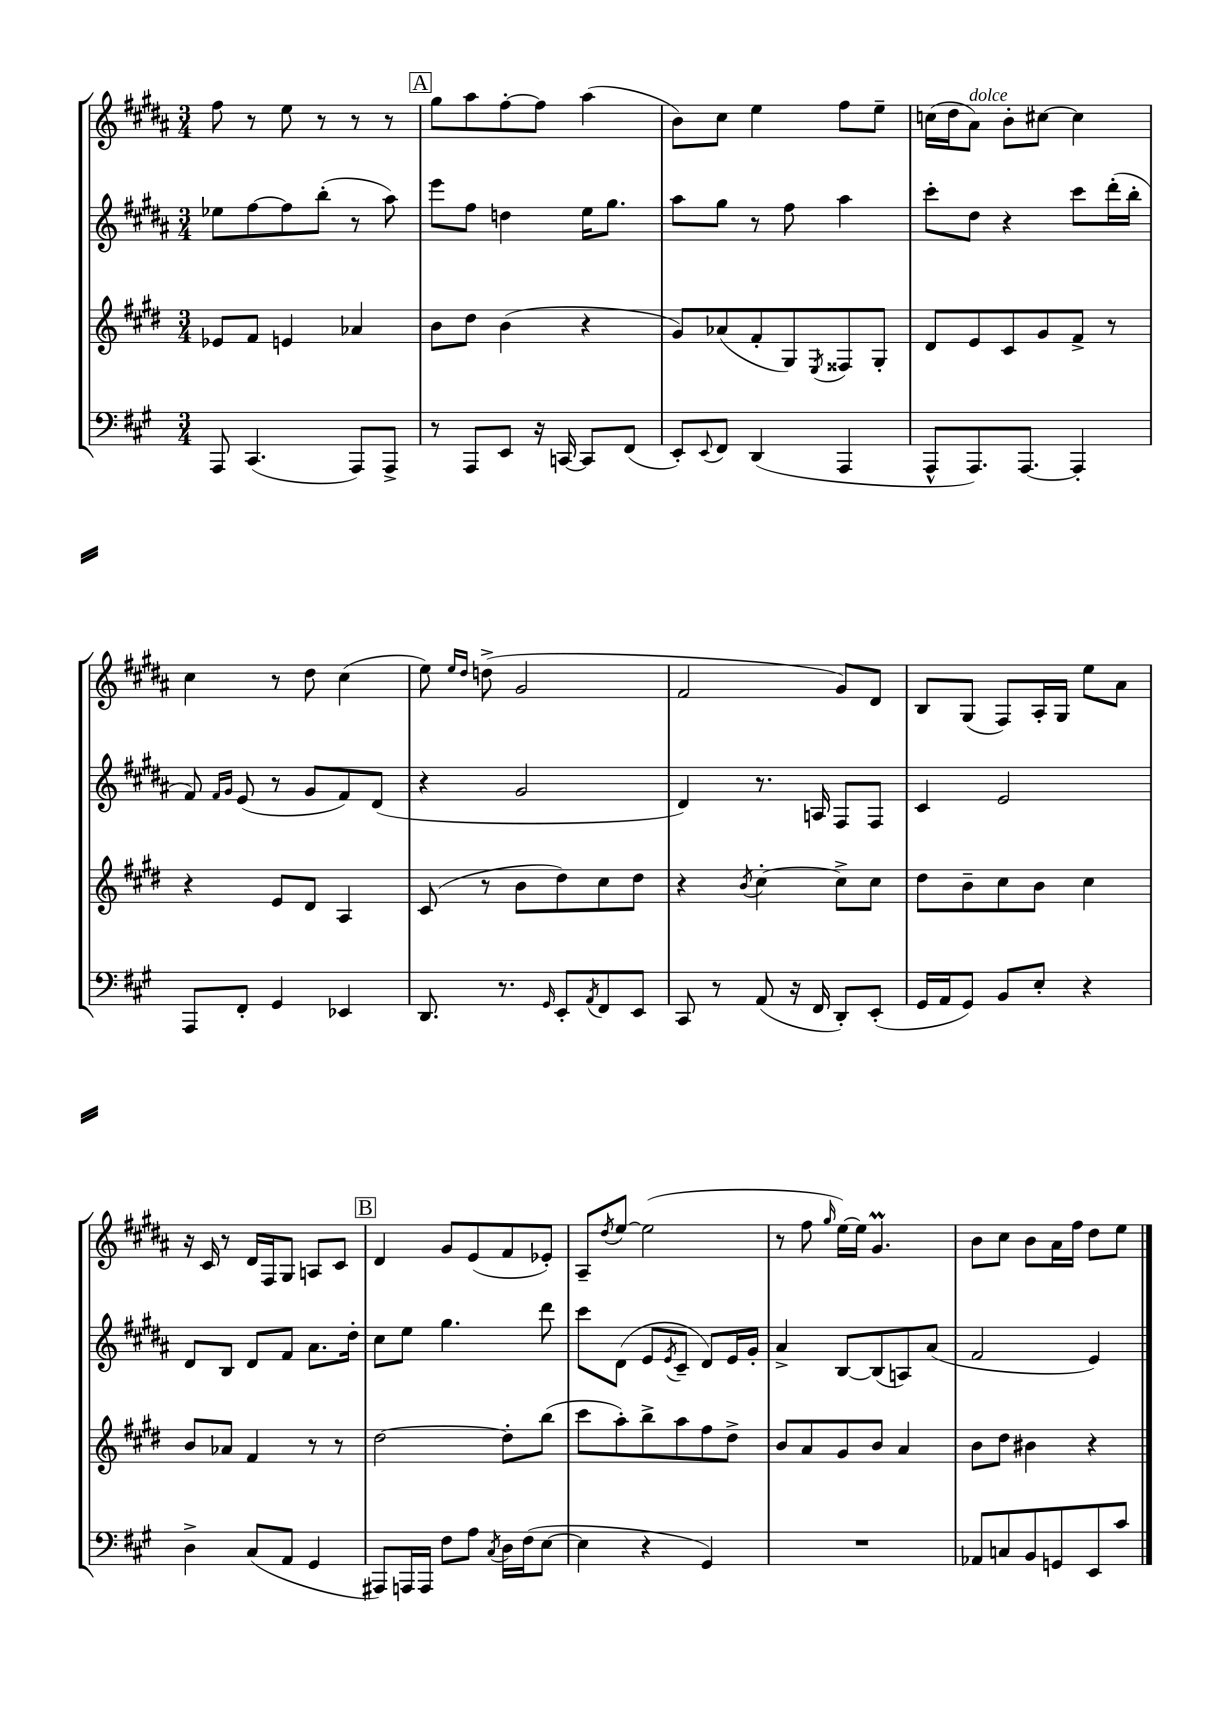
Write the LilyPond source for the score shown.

<<
\new StaffGroup <<
\new Staff = "s0" {
    \clef treble \key b \major \numericTimeSignature \time 3/4
    fis''8 r8 e''8 r8 r8 r8 |
    \mark \markup { \box "A" } gis''8 ais''8 fis''8~-. fis''8 ais''4( |
    b'8) cis''8 e''4 fis''8 e''8-- |
    c''16( dis''16 ais'8^\markup { \italic "dolce" }) b'8-. cis''8~ cis''4 |
    cis''4 r8 dis''8 cis''4( |
    e''8) \grace { e''16 dis''16 } d''8->( gis'2 |
    fis'2 gis'8) dis'8 |
    b8 gis8( fis8) ais16-. gis16 e''8 ais'8 |
    r16 cis'16 r8 dis'16 fis16 gis8 a8 cis'8 |
    \mark \markup { \box "B" } dis'4 gis'8 e'8( fis'8 ees'8-.) |
    ais8-- \acciaccatura { dis''8 } e''8~ e''2( |
    r8 fis''8 \grace { gis''16 } e''16~) e''16 gis'4.\prall |
    b'8 cis''8 b'8 ais'16 fis''16 dis''8 e''8 \bar "|." |
}
\new Staff = "s1" {
    \clef treble \key b \major \numericTimeSignature \time 3/4
    ees''8 fis''8~ fis''8 b''8-.( r8 ais''8) |
    \mark \markup { \box "A" } e'''8 fis''8 d''4 e''16 gis''8. |
    ais''8 gis''8 r8 fis''8 ais''4 |
    cis'''8-. dis''8 r4 cis'''8 dis'''16-.( b''16-. |
    fis'8) \grace { fis'16 gis'16 } e'8( r8 gis'8 fis'8) dis'8( |
    r4 gis'2 |
    dis'4) r8. a16 fis8 fis8 |
    cis'4 e'2 |
    dis'8 b8 dis'8 fis'8 ais'8. dis''16-. |
    \mark \markup { \box "B" } cis''8 e''8 gis''4. dis'''8 |
    cis'''8 dis'8( e'8 \acciaccatura { e'8 } cis'8-- dis'8) e'16 gis'16-. |
    ais'4-> b8~ b8( a8) ais'8( |
    fis'2 e'4) \bar "|." |
}
\new Staff = "s2" {
    \clef treble \key e \major \numericTimeSignature \time 3/4
    ees'8 fis'8 e'4 aes'4 |
    \mark \markup { \box "A" } b'8 dis''8 b'4( r4 |
    gis'8) aes'8( fis'8-. gis8) \acciaccatura { e8 } fisis8 gis8-. |
    dis'8 e'8 cis'8 gis'8 fis'8-> r8 |
    r4 e'8 dis'8 a4 |
    cis'8( r8 b'8 dis''8) cis''8 dis''8 |
    r4 \acciaccatura { b'8 } cis''4~-. cis''8-> cis''8 |
    dis''8 b'8-- cis''8 b'8 cis''4 |
    b'8 aes'8 fis'4 r8 r8 |
    \mark \markup { \box "B" } dis''2~ dis''8-. b''8( |
    cis'''8 a''8-.) b''8-> a''8 fis''8 dis''8-> |
    b'8 a'8 gis'8 b'8 a'4 |
    b'8 dis''8 bis'4 r4 \bar "|." |
}
\new Staff = "s3" {
    \clef bass \key a \major \numericTimeSignature \time 3/4
    a,,8 cis,4.( a,,8) a,,8-> |
    \mark \markup { \box "A" } r8 a,,8 e,8 r16 c,16~ c,8 fis,8( |
    e,8-.) \appoggiatura { e,8 } fis,8 d,4( a,,4 |
    a,,8-^ a,,8.) a,,8.~ a,,4-. |
    a,,8 fis,8-. gis,4 ees,4 |
    d,8. r8. \grace { gis,16 } e,8-. \acciaccatura { a,8 } fis,8 e,8 |
    cis,8 r8 a,8( r16 fis,16 d,8-.) e,8-.( |
    gis,16 a,16 gis,8) b,8 e8-. r4 |
    d4-> cis8( a,8 gis,4 |
    \mark \markup { \box "B" } ais,,8) a,,16 a,,16 fis8 a8 \acciaccatura { cis8 } d16 fis16( e8~ |
    e4 r4 gis,4) |
    R2. |
    aes,8 c8 b,8 g,8 e,8 cis'8 \bar "|." |
}
>>
>>
\layout { \context { \Score \remove "Bar_number_engraver" } }
